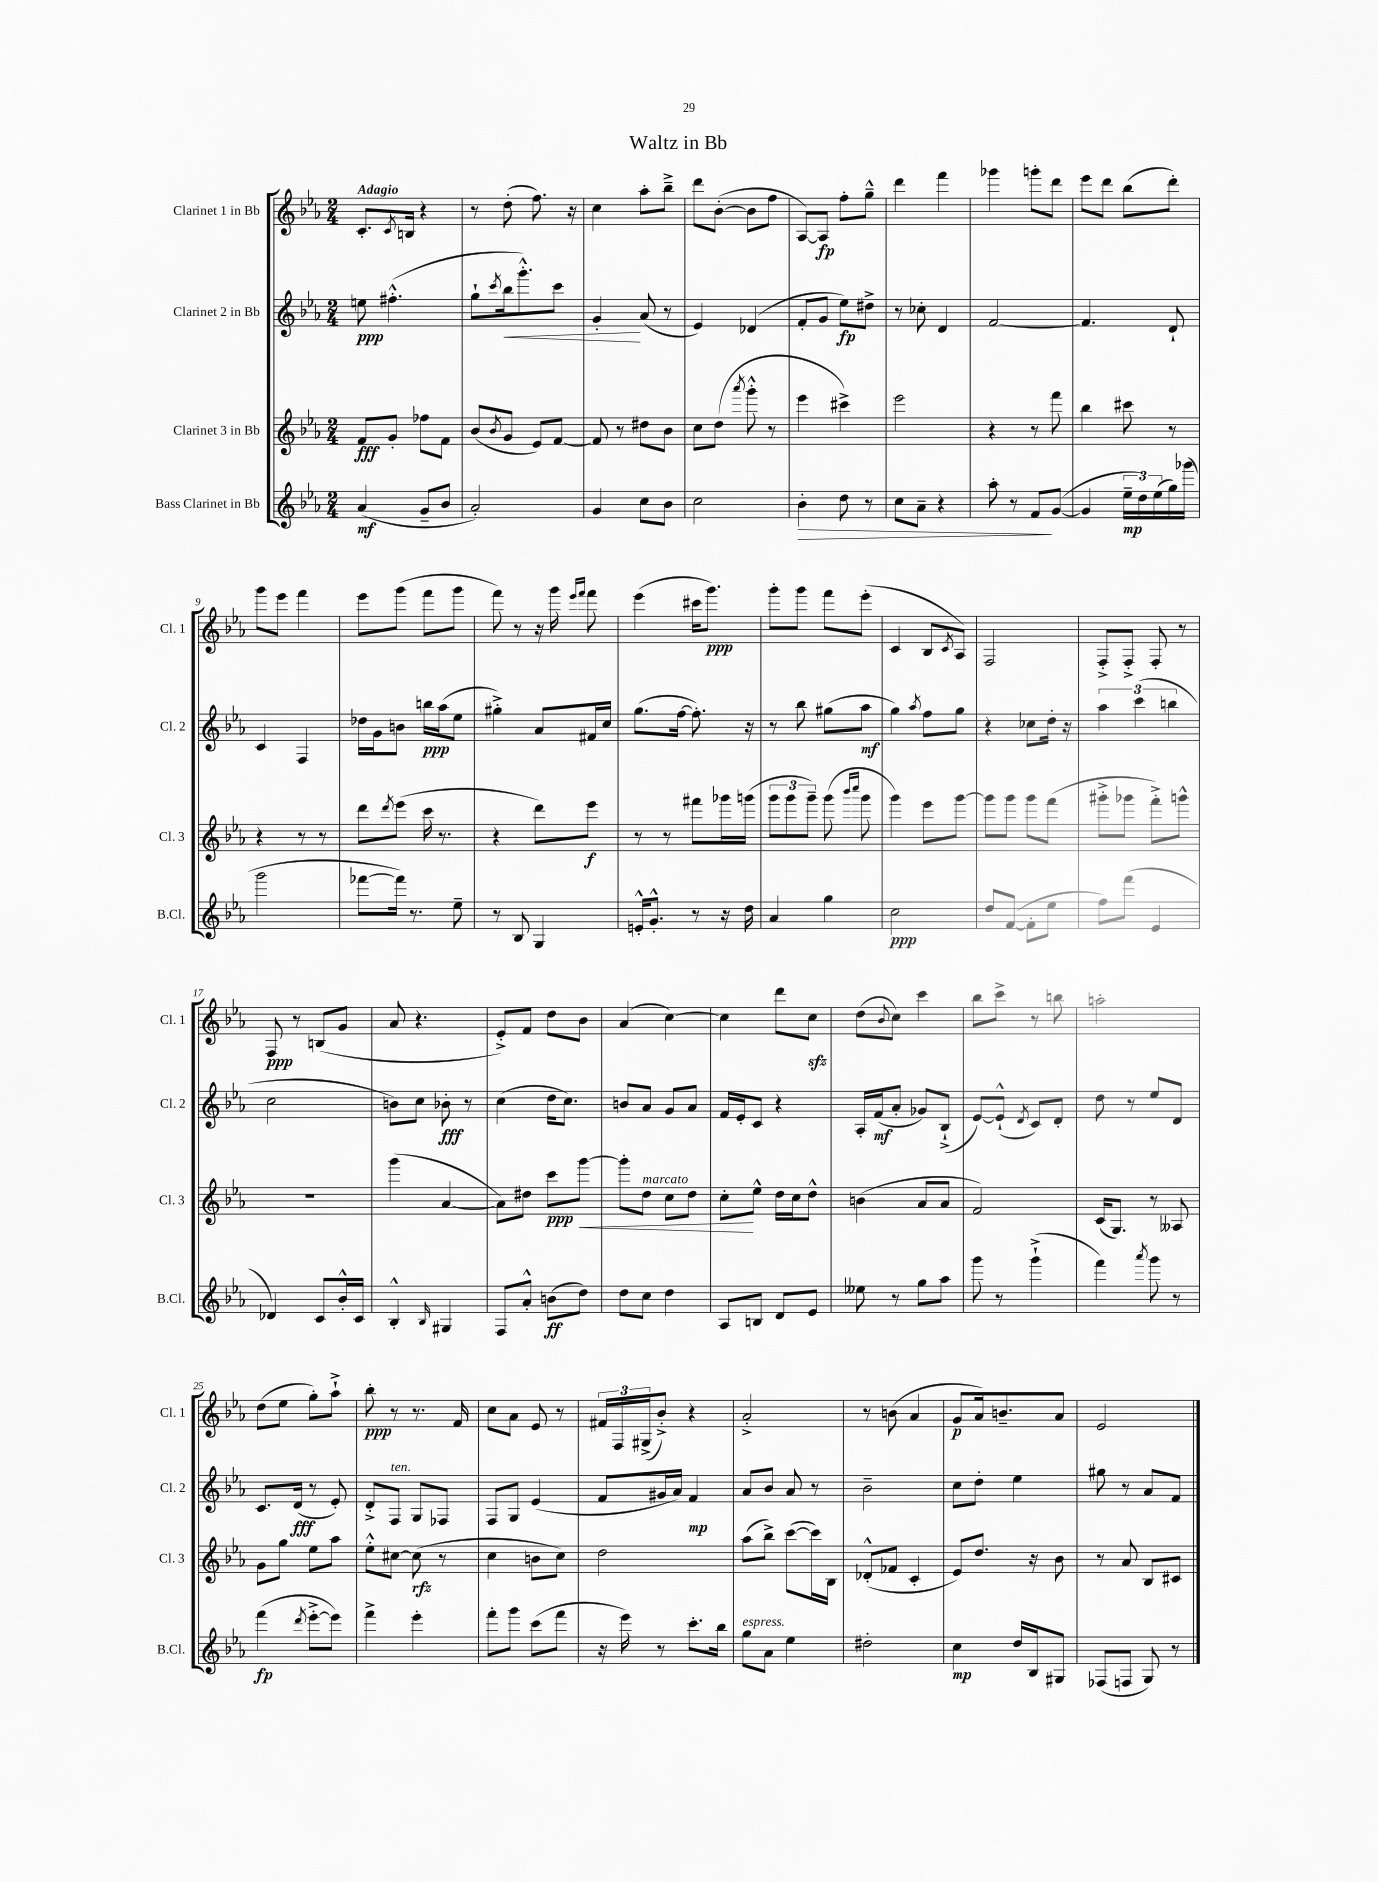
\header { title = "Waltz in Bb" }
<<
\new StaffGroup <<
\new Staff = "s0" \with { instrumentName = "Clarinet 1 in Bb" shortInstrumentName = "Cl. 1" } {
    \clef treble \key ees \major \numericTimeSignature \time 2/4 \tempo "Adagio"
    c'8.-. \acciaccatura { c'8 } b16 r4 |
    r8 d''8-.( f''8.) r16 |
    c''4 aes''8-. bes''8---> |
    d'''8 bes'8~-.( bes'8 f''8 |
    aes8~) aes8\fp f''8-. g''8---^ |
    d'''4 f'''4 |
    ges'''4 g'''8-. d'''8 |
    ees'''8 d'''8 bes''8( d'''8-.) |
    g'''8 ees'''8 f'''4 |
    ees'''8 g'''8( f'''8 g'''8 |
    f'''8) r8 r16 g'''16 \grace { ees'''16 f'''16 } f'''8 |
    ees'''4( cis'''16 g'''8.\ppp) |
    g'''8-. g'''8 f'''8 ees'''8-.( |
    c'4 bes8 \acciaccatura { c'8 } aes8) |
    f2 |
    f8-.-> f8-.-> f8-. r8 |
    f8\ppp r8 b8( g'8 |
    aes'8 r4. |
    ees'8-.->) f'8 d''8 bes'8 |
    aes'4( c''4~) |
    c''4 d'''8 c''8\sfz |
    d''8( \appoggiatura { bes'8 } c''8) c'''4 |
    bes''8 c'''8-> r8 b''8 |
    a''2-. |
    d''8( ees''8 g''8-.) aes''8-!-> |
    bes''8-.\ppp r8 r8. f'16 |
    c''8 aes'8 ees'8 r8 |
    \tuplet 3/2 { fis'16 f16 gis16->( } bes'8-.->) r4 |
    aes'2-.-> |
    r8 b'8( aes'4 |
    g'8\p aes'16) b'8.-- aes'8 |
    ees'2 \bar "|." |
}
\new Staff = "s1" \with { instrumentName = "Clarinet 2 in Bb" shortInstrumentName = "Cl. 2" } {
    \clef treble \key ees \major \numericTimeSignature \time 2/4
    e''8\ppp fis''4.-.-^( |
    g''8-! \acciaccatura { c'''8 } bes''16\< g'''8.-.-^) c'''8 |
    g'4-.\! aes'8( r8 |
    ees'4) des'4( |
    f'8-. g'8 ees''8\fp) dis''8-> |
    r8 ces''8-. d'4 |
    f'2~ |
    f'4. d'8-! |
    c'4 f4 |
    des''16 g'16 b'8 b''16\ppp aes''16( ees''8 |
    gis''4-.->) aes'8 fis'16 c''16 |
    g''8.( f''16~ f''8.-.) r16 |
    r8 bes''8 gis''8( aes''8\mf |
    g''4) \acciaccatura { aes''8 } f''8 g''8 |
    r4 ces''8 d''16-. r16 |
    \tuplet 3/2 { aes''4 c'''4( b''4 } |
    c''2 |
    b'8) c''8 bes'8-.\fff r8 |
    c''4( d''16 c''8.) |
    b'8 aes'8 g'8 aes'8 |
    f'16 ees'16-. c'8 r4 |
    aes16-. f'16\mf( aes'8-. ges'8) bes8-!->( |
    ees'8~) ees'8-!-^( \acciaccatura { d'8 } c'8) d'8-. |
    d''8 r8 ees''8 d'8 |
    c'8. d'16\fff( r8 ees'8-.) |
    d'8-.-> f8^\markup { \italic "ten." } g8 fes8 |
    f8 g8 ees'4( |
    f'8 gis'16 aes'16) f'4\mp |
    aes'8 bes'8 aes'8 r8 |
    bes'2-- |
    c''8 d''8-. ees''4 |
    gis''8 r8 aes'8 f'8 \bar "|." |
}
\new Staff = "s2" \with { instrumentName = "Clarinet 3 in Bb" shortInstrumentName = "Cl. 3" } {
    \clef treble \key ees \major \numericTimeSignature \time 2/4
    f'8\fff g'8-. fes''8 f'8 |
    bes'8( \acciaccatura { bes'8 } g'8 ees'8) f'8~ |
    f'8 r8 dis''8 bes'8 |
    c''8 d''8( \acciaccatura { aes'''8 } g'''8-.-^ r8 |
    ees'''4 cis'''4->) |
    ees'''2 |
    r4 r8 f'''8 |
    bes''4 cis'''8 r8 |
    r4 r8 r8 |
    d'''8 \acciaccatura { d'''8 } ees'''8( c'''16 r8. |
    r4 d'''8) ees'''8\f |
    r8 r8 fis'''8 ges'''16 g'''16( |
    \tuplet 3/2 { g'''8 g'''8 g'''8--) } g'''8( \grace { bes'''16 c''''16 } g'''8 |
    g'''4) ees'''8 g'''8~ |
    g'''8 g'''8 g'''8 f'''8( |
    gis'''8-.-> ges'''8 f'''8-.->) g'''8-^ |
    r2 |
    g'''4( aes'4~ |
    aes'8) dis''8 c'''8\ppp g'''8~\< |
    g'''8-. d''8^\markup { \italic "marcato" } c''8 d''8 |
    c''8-.\! ees''8-^ d''16 c''16 d''8-^ |
    b'4( aes'8 aes'8 |
    f'2) |
    c'16( g8.) r8 aeses8 |
    g'8 g''8 ees''8 aes''8 |
    ees''8-.-^ cis''8~ cis''8\rfz( r8 |
    c''4 b'8 c''8) |
    d''2 |
    aes''8( bes''8->) c'''8~( c'''16) bes16 |
    des'8-.-^( fes'8 c'4-. |
    ees'8) d''8. r16 bes'8 |
    r8 aes'8 bes8 cis'8 \bar "|." |
}
\new Staff = "s3" \with { instrumentName = "Bass Clarinet in Bb" shortInstrumentName = "B.Cl." } {
    \clef treble \key ees \major \numericTimeSignature \time 2/4
    aes'4\mf( g'8-- bes'8 |
    aes'2-.) |
    g'4 c''8 bes'8 |
    c''2 |
    bes'4-.\> d''8 r8 |
    c''8 aes'8-- r4 |
    aes''8-. r8 f'8\! g'8~( |
    g'4 \tuplet 3/2 { ees''16--\mp d''16) ees''16( } g''16) ges'''16( |
    g'''2 |
    fes'''8~ fes'''16) r8. ees''8-- |
    r8 bes8 g4 |
    e'16-.-^ g'8.-.-^ r8 r16 d''16 |
    aes'4 g''4 |
    c''2\ppp |
    d''8 f'8~( f'8-. ees''8 |
    f''8) f'''8( ees'4 |
    des'4) c'8 bes'16-.-^ c'16 |
    bes4-.-^ \grace { bes16 } gis4 |
    f8 aes'8-.-^ b'8\ff( d''8) |
    d''8 c''8 d''4 |
    aes8 b8 d'8 ees'8 |
    eeses''8 r8 g''8 aes''8 |
    g'''8 r8 g'''4-!->( |
    f'''4) \acciaccatura { aes'''8 } g'''8 r8 |
    f'''4\fp( \acciaccatura { d'''8 } ees'''8~-.-> ees'''8) |
    f'''4-> ees'''4-. |
    f'''8-. g'''8 c'''8( f'''8 |
    r16 ees'''16) r8 c'''8.-. bes''16 |
    g''8^\markup { \italic "espress." } aes'8 ees''4 |
    dis''2-. |
    c''4\mp d''16 bes16 gis8 |
    fes8( f8 g8) r8 \bar "|." |
}
>>
>>
